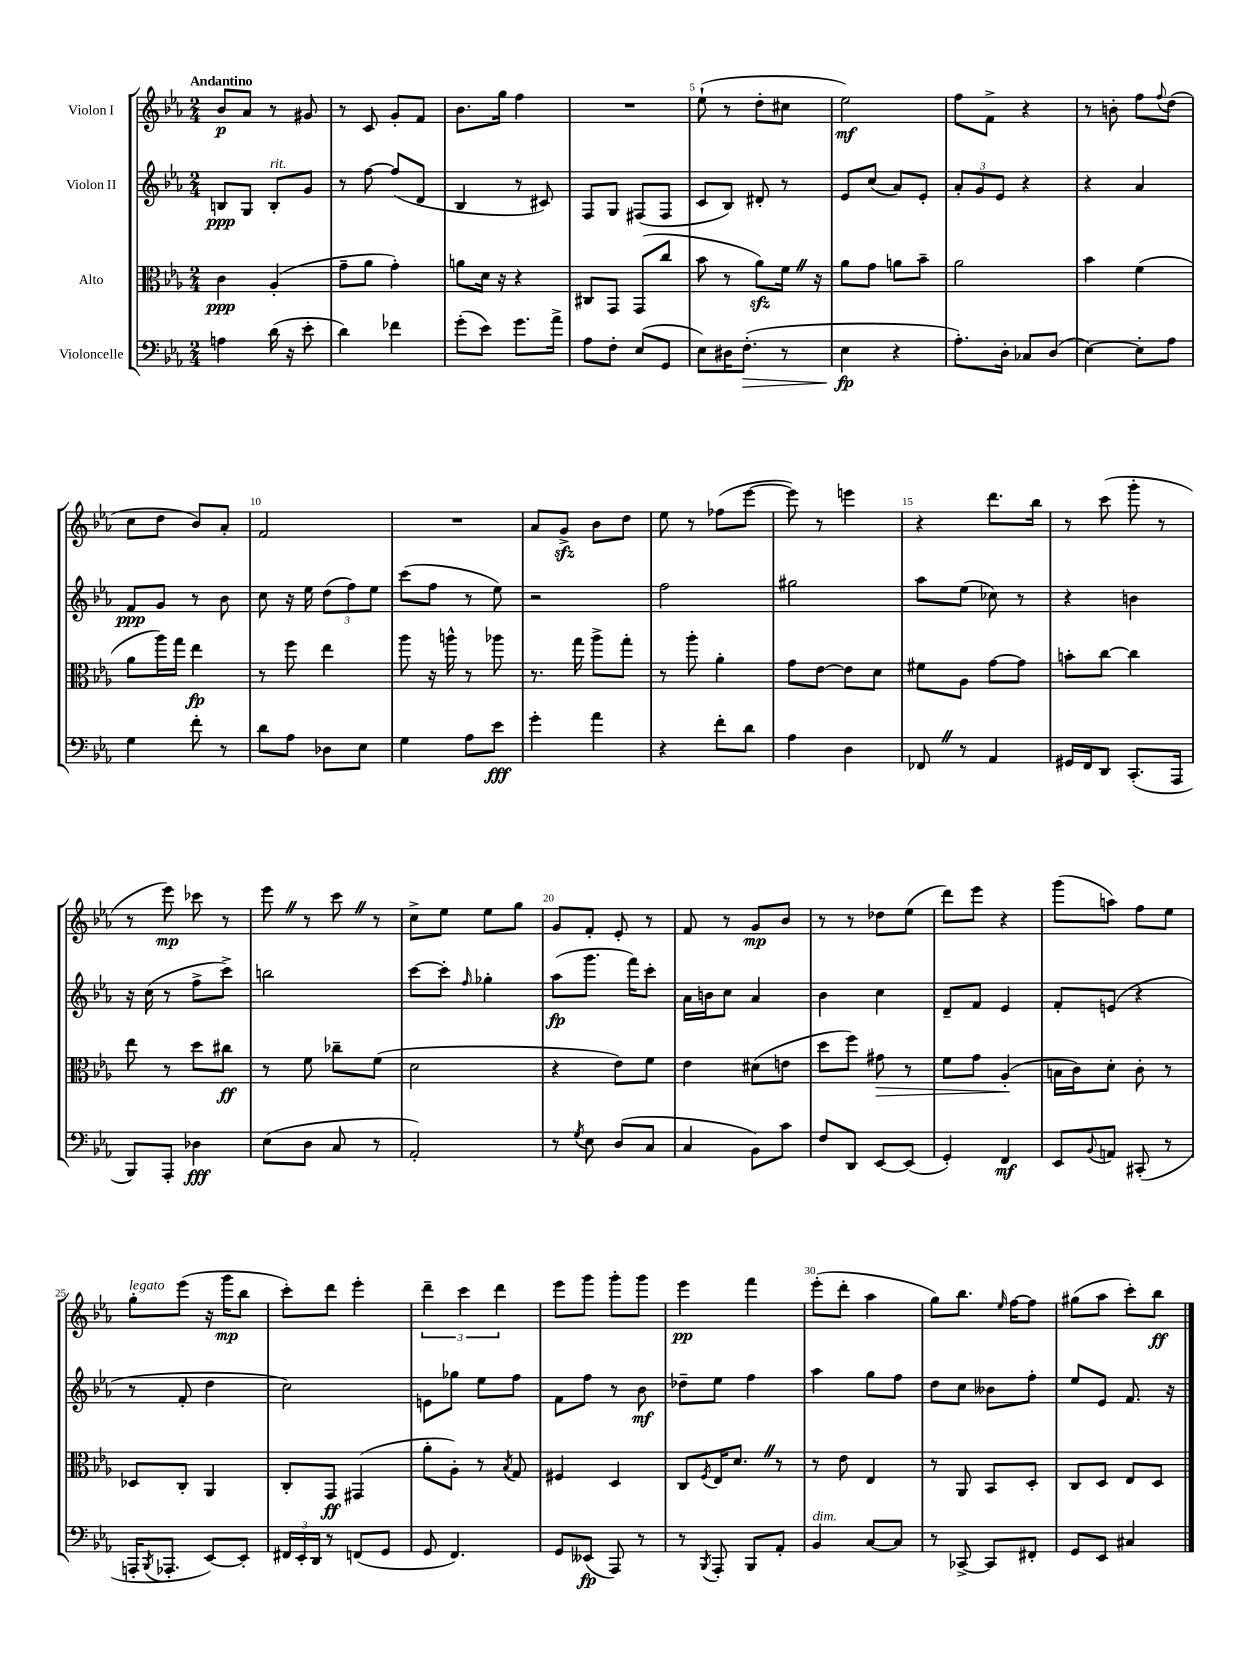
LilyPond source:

<<
\new StaffGroup <<
\new Staff = "s0" \with { instrumentName = "Violon I" } {
    \clef treble \key ees \major \numericTimeSignature \time 2/4 \tempo "Andantino"
    bes'8\p aes'8 r8 gis'8 |
    r8 c'8 g'8-. f'8 |
    bes'8. g''16 f''4 |
    R2 |
    ees''8-!( r8 d''8-. cis''8 |
    ees''2\mf) |
    f''8 f'8-> r4 |
    r8 b'8-. f''8 \appoggiatura { f''8 } d''8( |
    c''8 d''8 bes'8) aes'8-. |
    f'2 |
    R2 |
    aes'8 g'8->\sfz bes'8 d''8 |
    ees''8 r8 fes''8( ees'''8~ |
    ees'''8) r8 e'''4 |
    r4 d'''8. bes''16 |
    r8 c'''8( g'''8-. r8 |
    r8 ees'''8\mp) ces'''8 r8 |
    ees'''8 \once \override BreathingSign.text = \markup { \musicglyph "scripts.caesura.straight" } \breathe r8 c'''8 \once \override BreathingSign.text = \markup { \musicglyph "scripts.caesura.straight" } \breathe r8 |
    c''8-> ees''8 ees''8 g''8 |
    g'8 f'8-. ees'8-. r8 |
    f'8 r8 g'8\mp bes'8 |
    r8 r8 des''8 ees''8( |
    d'''8) ees'''8 r4 |
    g'''8( a''8) f''8 ees''8 |
    g''8-.^\markup { \italic "legato" } ees'''8( r16 g'''16\mp bes''8 |
    c'''8-.) d'''8 ees'''4-. |
    \tuplet 3/2 { d'''4-- c'''4 d'''4 } |
    ees'''8 g'''8 g'''8-. g'''8 |
    ees'''4\pp f'''4 |
    ees'''8-.( d'''8-. aes''4 |
    g''8) bes''8. \grace { ees''16 } f''16~ f''8 |
    gis''8( aes''8 c'''8-.) bes''8\ff \bar "|." |
}
\new Staff = "s1" \with { instrumentName = "Violon II" } {
    \clef treble \key ees \major \numericTimeSignature \time 2/4
    b8\ppp g8 b8-.^\markup { \italic "rit." } g'8 |
    r8 f''8~ f''8( d'8 |
    bes4 r8 cis'8) |
    f8 g8 fis8( fis8 |
    c'8 bes8) dis'8-. r8 |
    ees'8 c''8( aes'8) ees'8-. |
    \tuplet 3/2 { aes'8-. g'8 ees'8 } r4 |
    r4 aes'4 |
    f'8\ppp g'8 r8 bes'8 |
    c''8 r16 ees''16 \tuplet 3/2 { d''8( f''8) ees''8 } |
    c'''8( f''8 r8 ees''8) |
    r2 |
    f''2 |
    gis''2 |
    aes''8 ees''8( ces''8) r8 |
    r4 b'4 |
    r16 c''16( r8 f''8-> c'''8->) |
    b''2 |
    c'''8~ c'''8-. \grace { f''16 } ges''4-. |
    aes''8\fp( g'''8. f'''16) c'''8-. |
    aes'16 b'16 c''8 aes'4 |
    bes'4 c''4 |
    d'8-- f'8 ees'4 |
    f'8-. e'8( r4 |
    r8 f'8-. d''4 |
    c''2) |
    e'8 ges''8 ees''8 f''8 |
    f'8 f''8 r8 bes'8\mf |
    des''8-- ees''8 f''4 |
    aes''4 g''8 f''8 |
    d''8 c''8 beses'8 f''8-. |
    ees''8 ees'8 f'8. r16 \bar "|." |
}
\new Staff = "s2" \with { instrumentName = "Alto" } {
    \clef alto \key ees \major \numericTimeSignature \time 2/4
    c'4\ppp aes4-.( |
    g'8-- aes'8 g'4-.) |
    a'8 d'16 r16 r4 |
    cis8 g,8 g,8( c''8 |
    bes'8 r8 aes'8\sfz) f'16 \once \override BreathingSign.text = \markup { \musicglyph "scripts.caesura.straight" } \breathe r16 |
    aes'8 g'8 a'8 bes'8-- |
    aes'2 |
    bes'4 f'4( |
    aes'8 aes''16) g''16 ees''4\fp |
    r8 f''8 ees''4 |
    aes''8 r16 a''16-^ r8 aes''8 |
    r8. g''16 aes''8-> g''8-. |
    r8 aes''8-. aes'4-. |
    g'8 ees'8~ ees'8 d'8 |
    fis'8 aes8 g'8~ g'8 |
    b'8-. c''8~ c''4 |
    ees''8 r8 d''8 cis''8\ff |
    r8 f'8 ces''8-- f'8( |
    d'2 |
    r4 ees'8) f'8 |
    ees'4 dis'8( e'8 |
    d''8 f''8) gis'8\> r8 |
    f'8 g'8 aes4-.\!( |
    b16 c'16) d'8-. c'8-. r8 |
    des8 c8-. aes,4 |
    c8-. g,8\ff gis,4( |
    aes'8-. aes8-.) r8 \acciaccatura { bes8 } g8 |
    fis4 d4 |
    c8 \acciaccatura { f8 } ees16 d'8. \once \override BreathingSign.text = \markup { \musicglyph "scripts.caesura.straight" } \breathe r8 |
    r8 ees'8 ees4 |
    r8 aes,8 bes,8 d8-. |
    c8 d8 ees8 d8 \bar "|." |
}
\new Staff = "s3" \with { instrumentName = "Violoncelle" } {
    \clef bass \key ees \major \numericTimeSignature \time 2/4
    a4 d'16( r16 ees'8-. |
    d'4) fes'4 |
    g'8-.( ees'8) g'8. aes'16-> |
    aes8 f8-. ees8( g,8 |
    ees8) dis16 f8.-.\>( r8 |
    ees4\fp\! r4 |
    aes8.-.) d16-. ces8 d8( |
    ees4~) ees8-. aes8 |
    g4 f'8-. r8 |
    d'8 aes8 des8 ees8 |
    g4 aes8 ees'8\fff |
    g'4-. aes'4 |
    r4 f'8-. d'8 |
    aes4 d4 |
    fes,8 \once \override BreathingSign.text = \markup { \musicglyph "scripts.caesura.straight" } \breathe r8 aes,4 |
    gis,16 f,16 d,8 c,8.-.( aes,,16 |
    bes,,8) aes,,8-. des4\fff |
    ees8( d8 c8 r8 |
    aes,2-.) |
    r8 \acciaccatura { g8 } ees8 d8( c8 |
    c4 bes,8) c'8 |
    f8 d,8 ees,8~ ees,8( |
    g,4-.) f,4\mf |
    ees,8 \appoggiatura { bes,8 } a,8 cis,8-.( r8 |
    a,,16-. \acciaccatura { bes,,8 } aes,,8.-. ees,8~) ees,8-. |
    \tuplet 3/2 { fis,16 ees,16-. d,16 } r8 f,8( g,8 |
    g,8 f,4.) |
    g,8 eeses,8\fp( aes,,8) r8 |
    r8 \acciaccatura { bes,,8 } aes,,8-. bes,,8 aes,8-. |
    bes,4^\markup { \italic "dim." } c8~ c8 |
    r8 ces,8~-> ces,8 fis,8-. |
    g,8 ees,8 cis4 \bar "|." |
}
>>
>>
\layout { \context { \Score \override BarNumber.break-visibility = ##(#f #t #t) barNumberVisibility = #(every-nth-bar-number-visible 5) } }
